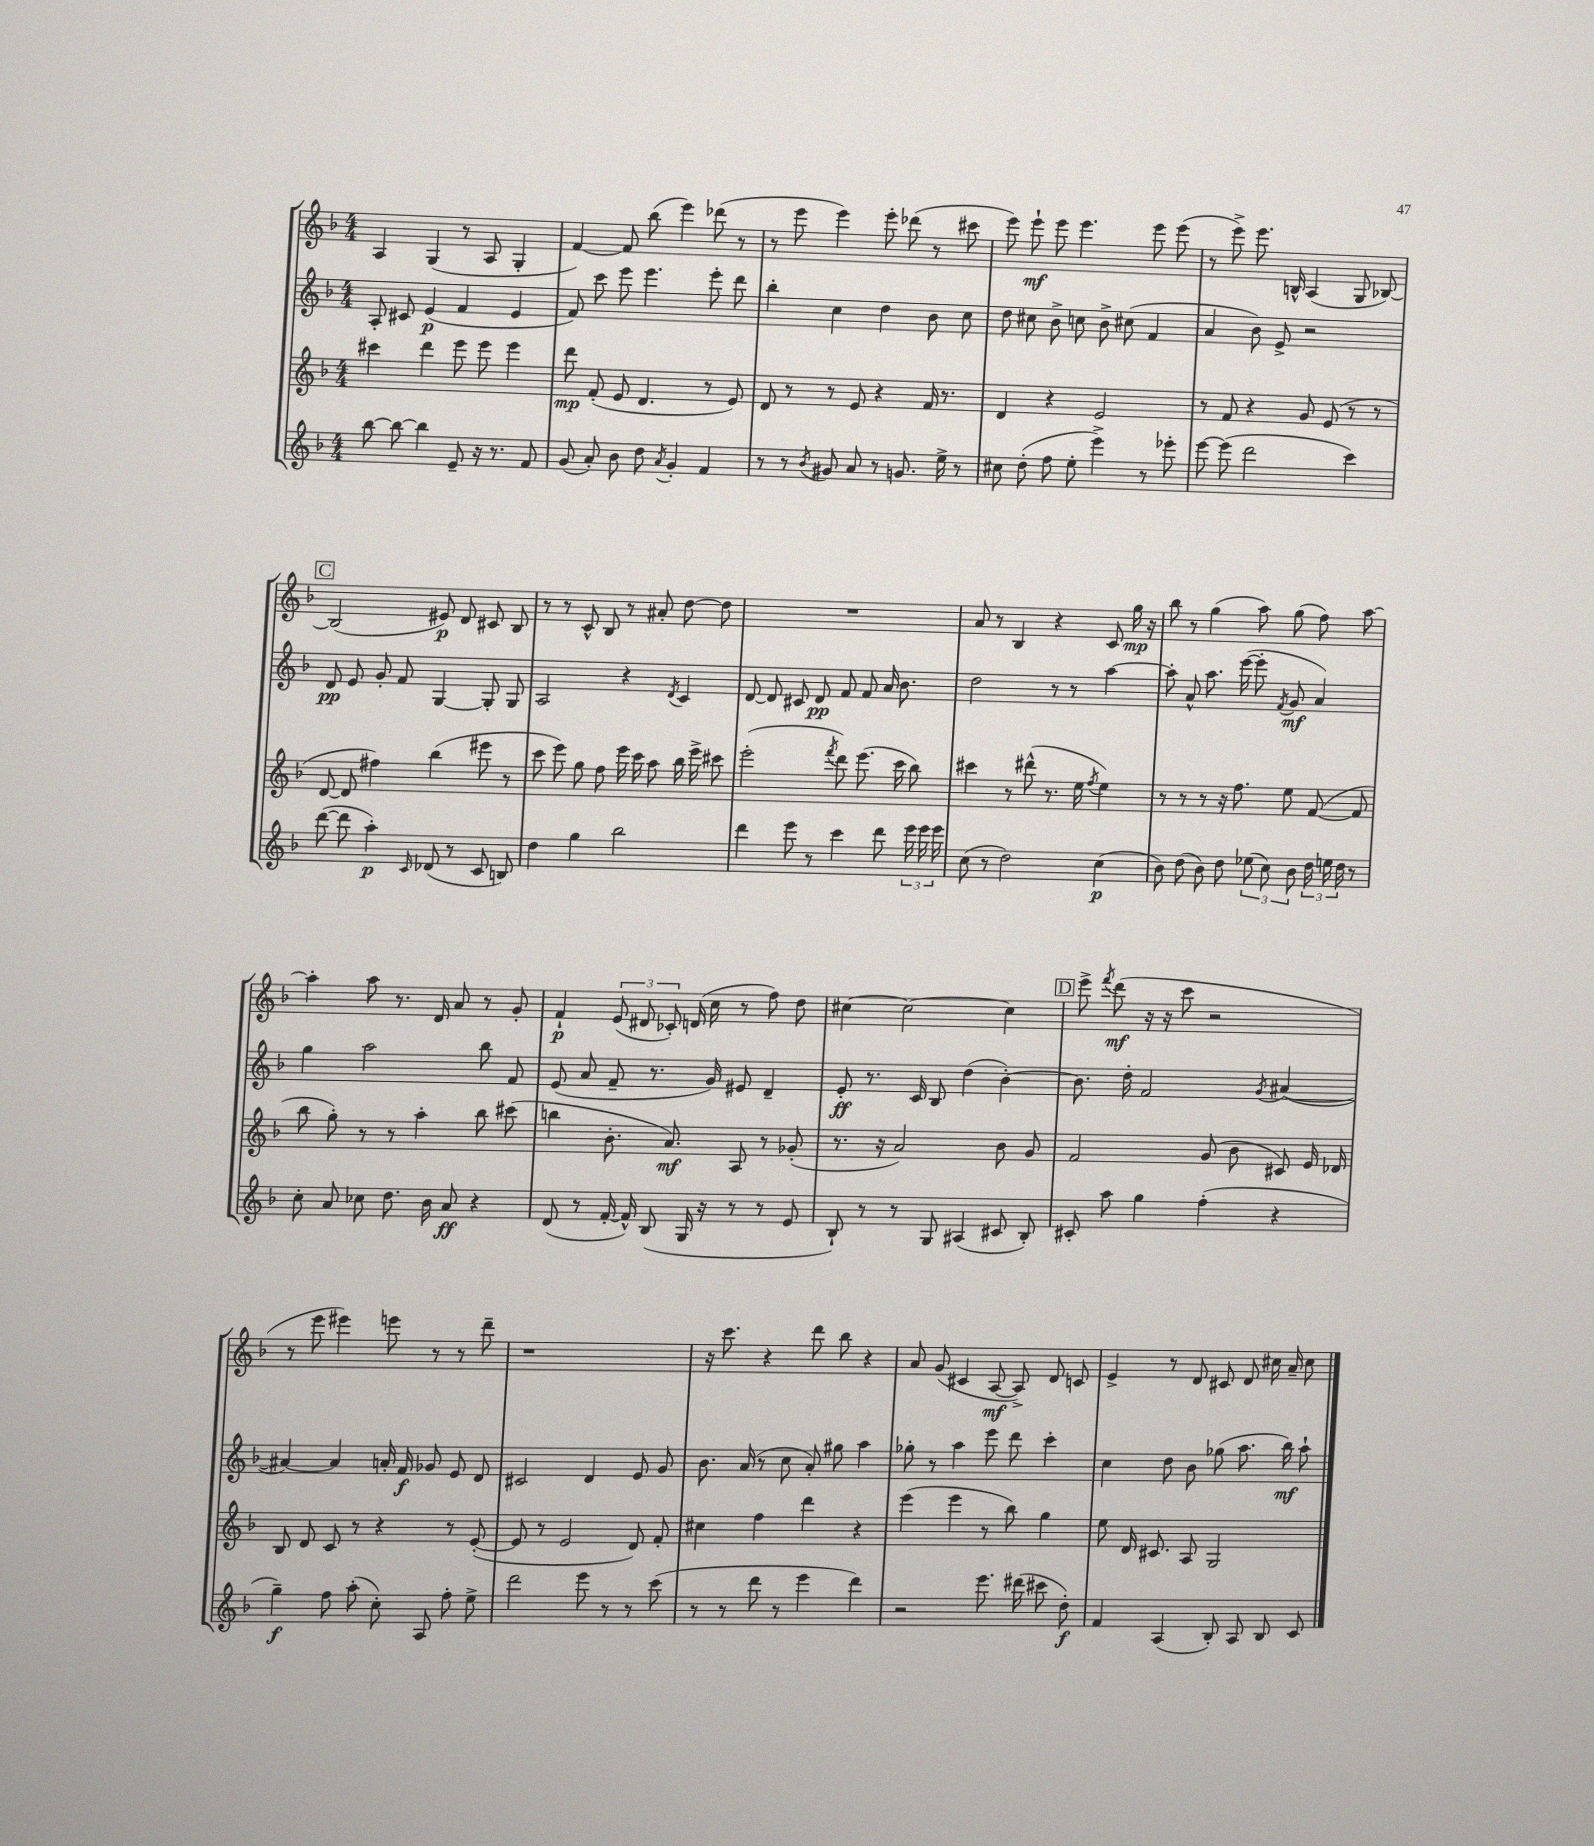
<<
\new StaffGroup <<
\new Staff = "s0" {
    \clef treble \key f \major \numericTimeSignature \time 4/4
    \autoBeamOff a4 g4( r8 a8 g4-. |
    f'4~) f'8 bes''8( e'''4) des'''8( r8 |
    r8 e'''8 e'''4) e'''8-. des'''8( r8 cis'''8 |
    e'''8) e'''8-!\mf e'''8 e'''4. e'''8 e'''8( |
    r8 e'''8->) e'''8. b16-^ a4( g8 bes8~) |
    \mark \markup { \box "C" } bes2( eis'8\p) d'8 cis'8 bes8 |
    r8 r8 c'8-^ bes8 r8 ais'8-. d''8~ d''8 |
    R1 |
    a'8 r8 bes4 r4 c'8 g''16\mp r16 |
    bes''8 r8 g''4( a''8) g''8( f''8) a''8~ |
    a''4-. a''8 r8. d'16 a'8 r8 g'8-. |
    f'4-!\p \tuplet 3/2 { e'8( dis'8 ces'8-.) } d'16( c''16 r8 f''8) d''8 |
    cis''4~ cis''2~ cis''4 |
    \mark \markup { \box "D" } e'''8-> \acciaccatura { f'''8 } d'''8\mf( r16 r16 c'''8 r2 |
    r8 e'''8 eis'''4) e'''8 r8 r8 d'''8-- |
    r1 |
    r16 c'''8. r4 d'''8 bes''8 r4 |
    a'8 g'8( cis'4 a8~\mf a8->) d'8 c'8 |
    e'4-> r8 d'8 cis'8 d'8 cis''16 a'16-- cis''8 \bar "|." |
}
\new Staff = "s1" {
    \clef treble \key f \major \numericTimeSignature \time 4/4
    \autoBeamOff a8-. cis'8 e'4\p( f'4 e'4 |
    f'8) c'''8 e'''8 e'''4. e'''8-. d'''8 |
    bes''4-. c''4 d''4 bes'8 c''8 |
    d''8 cis''8 bes'8-> c''8 bes'8-> cis''8( f'4 |
    a'4 bes'8) e'8-> r2 |
    \mark \markup { \box "C" } d'8\pp e'8 g'8-. f'8 g4~ g8-. g8 |
    a2 r4 \acciaccatura { d'8 } c'4 |
    d'8~ d'8 cis'8 d'8\pp f'8 f'8 a'16 bes'8. |
    d''2 r8 r8 a''4~ |
    a''8-. a'8-^ a''8. e'''16~( e'''8-. \acciaccatura { f'8 } g'8\mf a'4) |
    g''4 a''2 bes''8 f'8 |
    e'8( a'8 f'8-- r8. g'16) eis'8 d'4-- |
    e'8-.\ff r8. c'16 bes8 d''4( bes'4~-.) |
    \mark \markup { \box "D" } bes'8. d''16-. f'2 \acciaccatura { g'8 } ais'4~( |
    ais'4~) ais'4 a'16-. f'16\f ges'8 e'8 d'8 |
    cis'2 d'4 e'8 g'8 |
    bes'8. a'16( r8 c''8 a'8-.) gis''8 a''4 |
    ges''8-. r8 a''4 e'''8 d'''8 c'''4-. |
    c''4 d''8 bes'8 ges''8( a''8. bes''16\mf) a''8-! \bar "|." |
}
\new Staff = "s2" {
    \clef treble \key f \major \numericTimeSignature \time 4/4
    \autoBeamOff cis'''4 d'''4 e'''8 e'''8 e'''4 |
    d'''8\mp f'8-.( e'8 d'4. r8 e'8) |
    d'8 r8 r8 e'8 r4 f'16 r8. |
    d'4 r4 e'2 |
    r8 f'8 r4 g'8 e'8( r8 r8 |
    \mark \markup { \box "C" } d'8~ d'8 fis''4) bes''4( eis'''8 r8 |
    c'''8 e'''8) g''8 f''8 e'''16 c'''16 a''8 bes''16 e'''16-> cis'''8 |
    e'''2-.( \acciaccatura { f'''8 } d'''8) e'''8.( c'''16 bes''8) |
    cis'''4 r8 dis'''8-^( r8. e''16 \acciaccatura { f''8 } e''4) |
    r8 r8 r8 r16 f''8. e''8 f'8~( f'8 |
    bes''8 g''8-.) r8 r8 a''4-. bes''8 cis'''8( |
    b''4 bes'8.-. a'8.\mf) a8 r8 ges'8-.( |
    r8. r16 a'2) bes'8 g'8 |
    \mark \markup { \box "D" } f'2 g'8( bes'8 cis'8) e'16 des'16 |
    bes8 d'8 c'8 r8 r4 r8 e'8~-.( |
    e'8 r8 e'2 d'8) f'8-. |
    cis''4 f''4 d'''4 r4 |
    e'''4( e'''4 r8 bes''8) g''4 |
    e''8 d'16 cis'8. a8 g2 \bar "|." |
}
\new Staff = "s3" {
    \clef treble \key f \major \numericTimeSignature \time 4/4
    \autoBeamOff bes''8~ bes''8~ bes''4 e'8-- r16 r8. f'8 |
    g'8( a'8-.) bes'8 d''8 \acciaccatura { a'8 } g'4-. f'4 |
    r8 r8 \acciaccatura { bes'8 } gis'8 a'8 r8 g'8. e''16-> r8 |
    cis''8 d''8-.( f''8 e''8-. e'''4->) r8 ees'''8-. |
    e'''8~ e'''8( d'''2 c'''4) |
    \mark \markup { \box "C" } d'''8~( d'''8 a''4-.\p) \grace { c'16 } des'8( r8 c'8 b8) |
    d''4 g''4 bes''2 |
    d'''4 e'''8 r8 c'''4 d'''8 \tuplet 3/2 { e'''16 e'''16 e'''16 } |
    c''8( r8 d''2) c''4\p( |
    bes'8) d''8( bes'8) d''8 \tuplet 3/2 { ees''8( c''8) bes'8 } \tuplet 3/2 { d''16 e''16 d''16 } r8 |
    c''8-. a'8 ces''8 d''8. bes'16 a'8\ff r4 |
    d'8( r8 f'16~-. f'16-^) bes8( g16 r16 r8 r8 e'8 |
    bes8-!) r8 r8 g8 ais4( cis'8 bes8-.) |
    \mark \markup { \box "D" } cis'8-. a''8 g''4 f''4-.( r4 |
    g''4--\f) f''8 a''8-.( c''8-.) a8 f''8-. e''8-> |
    d'''2 e'''8 r8 r8 c'''8( |
    r8 r8 d'''8 r8 e'''4 d'''4) |
    r2 e'''8. dis'''16( cis'''8 d''8-.\f) |
    f'4 a4( bes8-.) a8 bes8 c'8 \bar "|." |
}
>>
>>
\layout { \context { \Score \remove "Bar_number_engraver" } }
